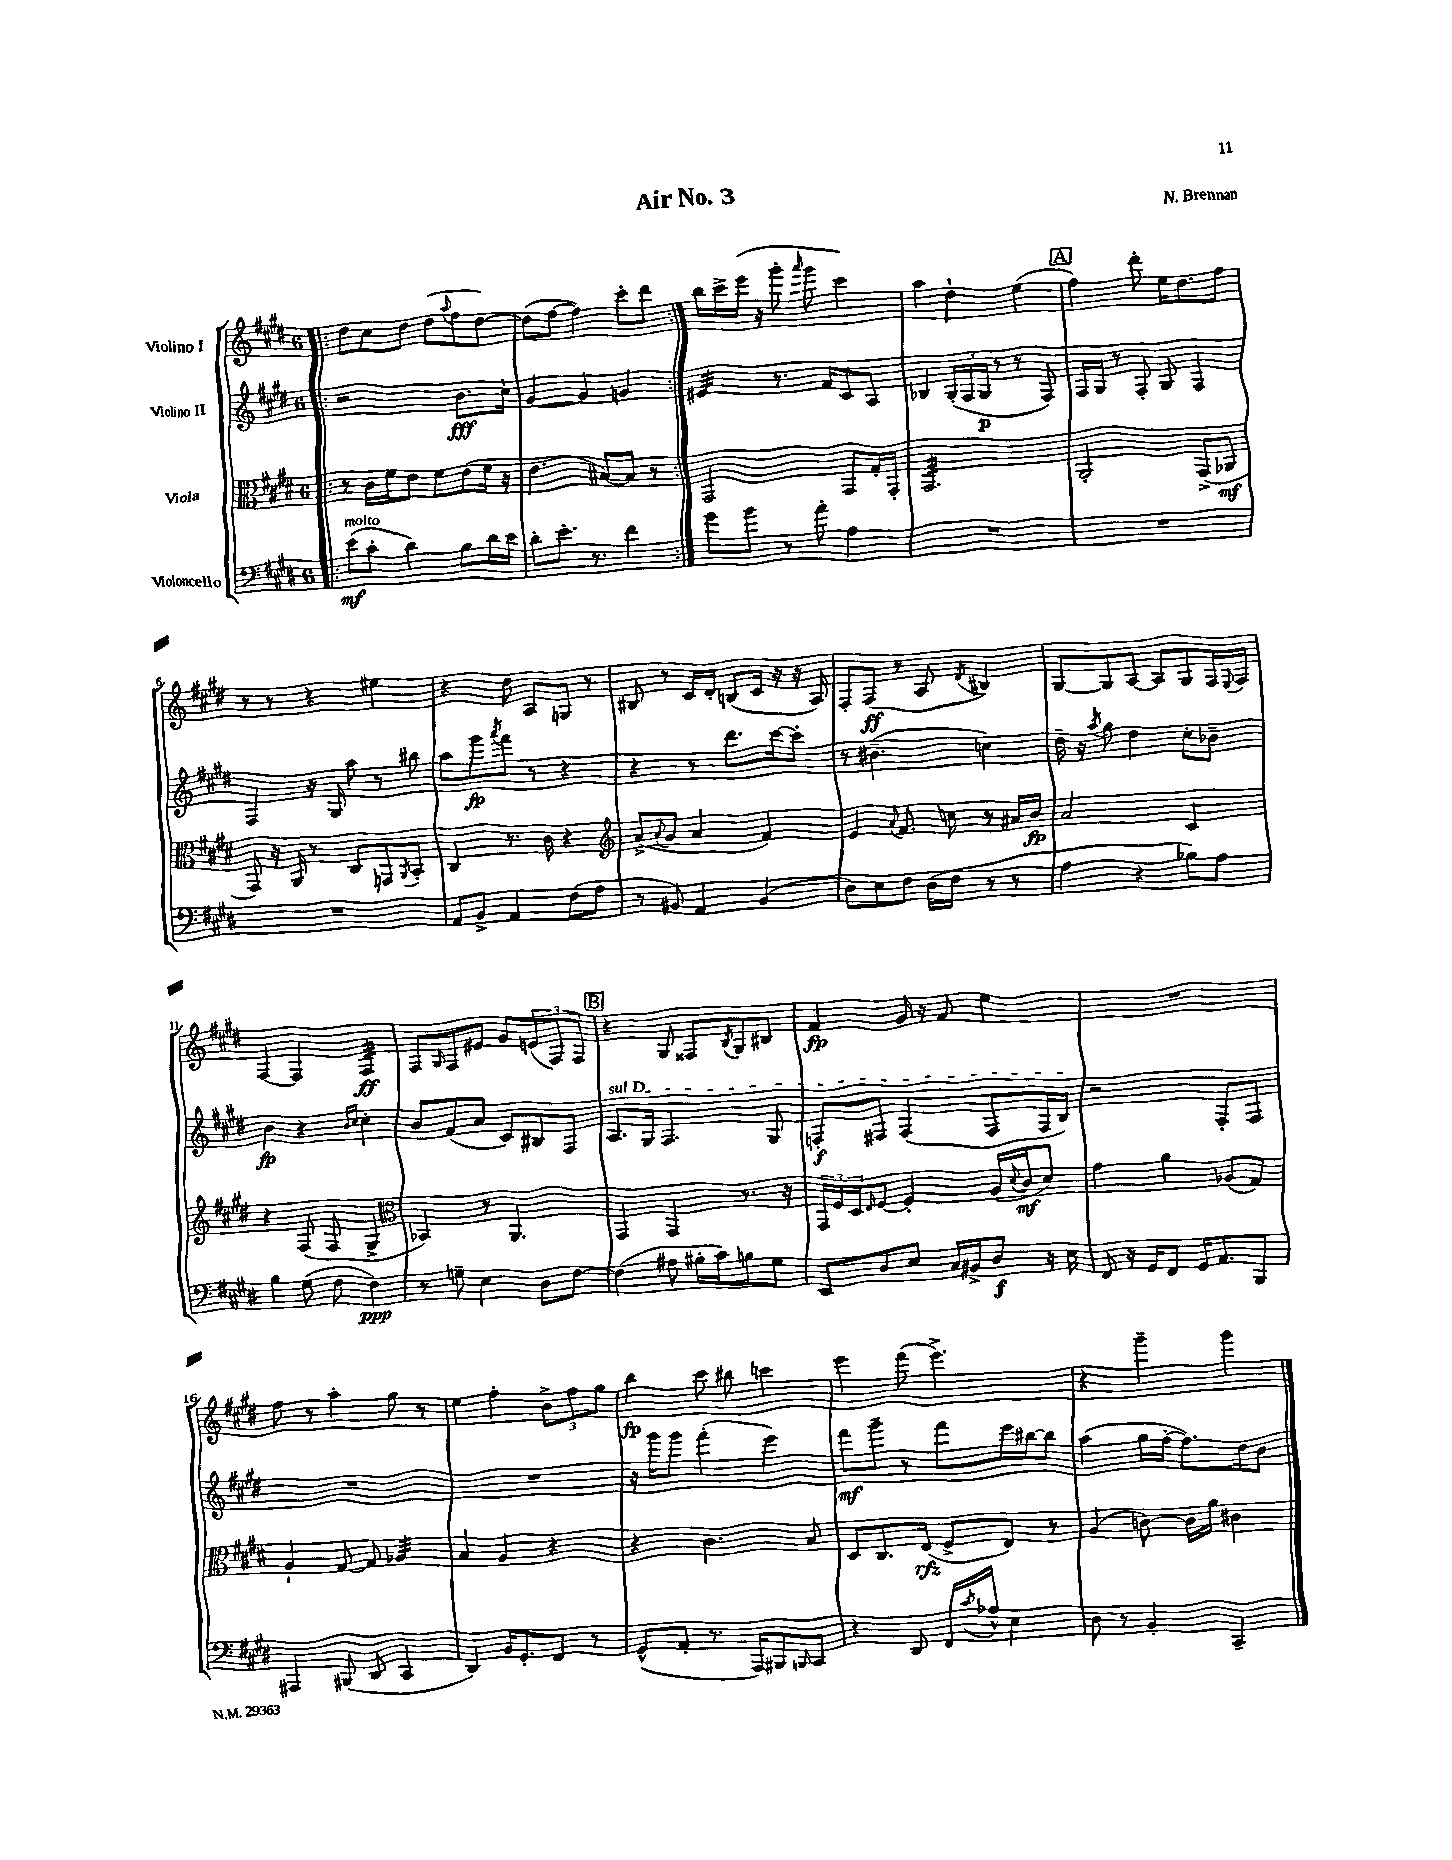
\header { title = "Air No. 3" composer = "N. Brennan" }
<<
\new StaffGroup <<
\new Staff = "s0" \with { instrumentName = "Violino I" } {
    \clef treble \key e \major \once \override Staff.TimeSignature.style = #'single-digit \time 6/8
    \repeat volta 2 { \bar ".|:" dis''8 cis''8 dis''8 dis''8( \appoggiatura { a''8 } fis''8 dis''8~) |
    dis''8( fis''8~ fis''4) cis'''8-. dis'''8 | }
    b''16 cis'''16-> e'''16( r16 gis'''8-. \grace { a'''16 } gis'''8 cis'''4) |
    a''4 dis''4-! e''4( |
    \mark \markup { \box "A" } fis''4) dis'''8-. e''16 dis''8. fis''8 |
    r8 r8 r4 eis''4 |
    r4 dis''8 a8 g8 r8 |
    bis8 r8 cis'16 dis'16-. b8( cis'16 r16 r16 a16) |
    fis8-. fis8\ff( r8 a8 \acciaccatura { dis'8 } bis4) |
    gis8~ gis8 a8~ a8 gis8 fis16 \appoggiatura { e8 } fis16 |
    fis4~ fis4 fis4:32\ff |
    fis8 \grace { gis16 } fis8 eis'8 gis'8 \tuplet 3/2 { e'8( fis8) fis8 } |
    \mark \markup { \box "B" } r4 gis8 fisis8 \acciaccatura { b8 } gis8 bis8 |
    fis'4\fp gis'16 r16 fis'8 e''4 |
    R2. |
    fis''8 r8 a''4-. gis''8 r8 |
    e''4 fis''4-. \tuplet 3/2 { b'8-> fis''8 gis''8 } |
    b''4\fp cis'''8 bis''8 c'''4 |
    e'''4 fis'''8( e'''4.->) |
    r4 gis'''4-- gis'''4 \bar "|." |
}
\new Staff = "s1" \with { instrumentName = "Violino II" } {
    \clef treble \key e \major \once \override Staff.TimeSignature.style = #'single-digit \time 6/8
    \repeat volta 2 { \bar ".|:" r2 b'8.\fff cis''16-! |
    gis'4~ gis'4 g'4 | }
    eis'4:32 r8. fis'16 cis'8 a8 |
    bes4 \tuplet 3/2 { gis16-.( fis16 gis16\p } r8 r8 fis8) |
    \mark \markup { \box "A" } fis16 gis16 r8 fis8-. gis8 fis4 |
    fis4 r16 gis16 a''8 r8 bis''8 |
    a''8 gis'''8\fp \acciaccatura { a'''8 } fis'''8 r8 r4 |
    r4 r8 dis'''8. cis'''16~ cis'''8-. |
    r8 bis'4.--( c''4) |
    dis''16-- r16 \acciaccatura { a''8 } gis''8 dis''4 cis''8-. bes'8-- |
    b'4\fp r4 \grace { b'16 cis''16 } cis''4-. |
    b'8 fis'8( a'8 cis'8) bis8 fis8 |
    \mark \markup { \box "B" } \once \override TextSpanner.bound-details.left.text = \markup { \italic "sul D" } a8.\startTextSpan gis16 fis4. gis8 |
    f8-.\f fis8 fis4( fis8 fis16 b16\stopTextSpan) |
    r2 fis8-. fis8 |
    R2. |
    R2. |
    r16 gis'''16 gis'''8 fis'''4-.( e'''4) |
    fis'''8\mf gis'''8-- r8 fis'''8 e'''16 bis''16~ bis''8 |
    a''4( gis''16 fis''16~-. fis''8.) dis''16 b'8 \bar "|." |
}
\new Staff = "s2" \with { instrumentName = "Viola" } {
    \clef alto \key e \major \once \override Staff.TimeSignature.style = #'single-digit \time 6/8
    \repeat volta 2 { \bar ".|:" r8 cis'16 fis'16 e'8 fis'8 e'8( fis'16 r16 |
    e'4. bis8~) bis8 r8 | }
    gis,2 gis,8 gis16-. gis,16-. |
    gis,2.:32 |
    \mark \markup { \box "A" } a,2-. gis,8->( aes,8\mf |
    gis,8) r16 a,16 r8 cis8 g,8 \acciaccatura { a,8 } b,8-. |
    cis4 r8. cis'16 r4 |
    \clef treble a'8->( \appoggiatura { a'8 } gis'8 a'4 fis'4) |
    e'4 \appoggiatura { a'8 } fis'8. c''16 r8 ais'16 b'16\fp |
    a'2 cis'4 |
    r4 fis8( fis8 gis4-> |
    \clef alto bes,4) r8 a,4. |
    \mark \markup { \box "B" } gis,4 gis,4 r8. r16 |
    \tuplet 3/2 { gis,16 fis16 dis16 } \grace { e16 } fis8~ fis4-. a16( \appoggiatura { dis'8 } cis'16\mf dis'8) |
    gis'4 a'4 aes8( gis8) |
    a4-! gis8~ gis8 aes4:32 |
    b4 a4 r4 |
    r4 cis'4. b8 |
    dis8 cis8. e16\rfz( fis8-> e8) r8 |
    a4( c'8~) c'16 a'16 cis'4 \bar "|." |
}
\new Staff = "s3" \with { instrumentName = "Violoncello" } {
    \clef bass \key e \major \once \override Staff.TimeSignature.style = #'single-digit \time 6/8
    \repeat volta 2 { \bar ".|:" e'8\mf^\markup { \italic "molto" }( cis'8-. dis'4) b8 dis'16 e'16 |
    dis'8-. e'8.-. r8. fis'4 | }
    gis'8 b'8 r8 a'8-. a4 |
    R2. |
    \mark \markup { \box "A" } R2. |
    R2. |
    a,8 b,8-> a,4 fis8( a8 |
    r8 bis,8) a,4 bis,4( |
    dis8) e8 fis8 dis16( fis16 r8 r8 |
    a4 r4 bes8) a8 |
    b4 gis8( fis8 fis4\ppp) |
    r8 g8-- e4 dis8 fis8~ |
    \mark \markup { \box "B" } fis4( ais8 bis16-. cis'16) b8 gis8 |
    e,8 dis8 e8 cis16 bis,16-> dis8\f r16 e16 |
    fis,8 r16 gis,16 fis,8 gis,16 a,8. b,,8 |
    ais,,4 bis,,8( dis,8 cis,4 |
    dis,4) b,16 gis,8.-. fis,8 r8 |
    gis,8-^( a,8-. r8. a,,16) bis,,8 \grace { b,,16 } cis,8 |
    r4 dis,8 fis,16 \acciaccatura { cis'8 } aes16-^ e4 |
    dis8 r8 b,4-. cis,4-- \bar "|." |
}
>>
>>
